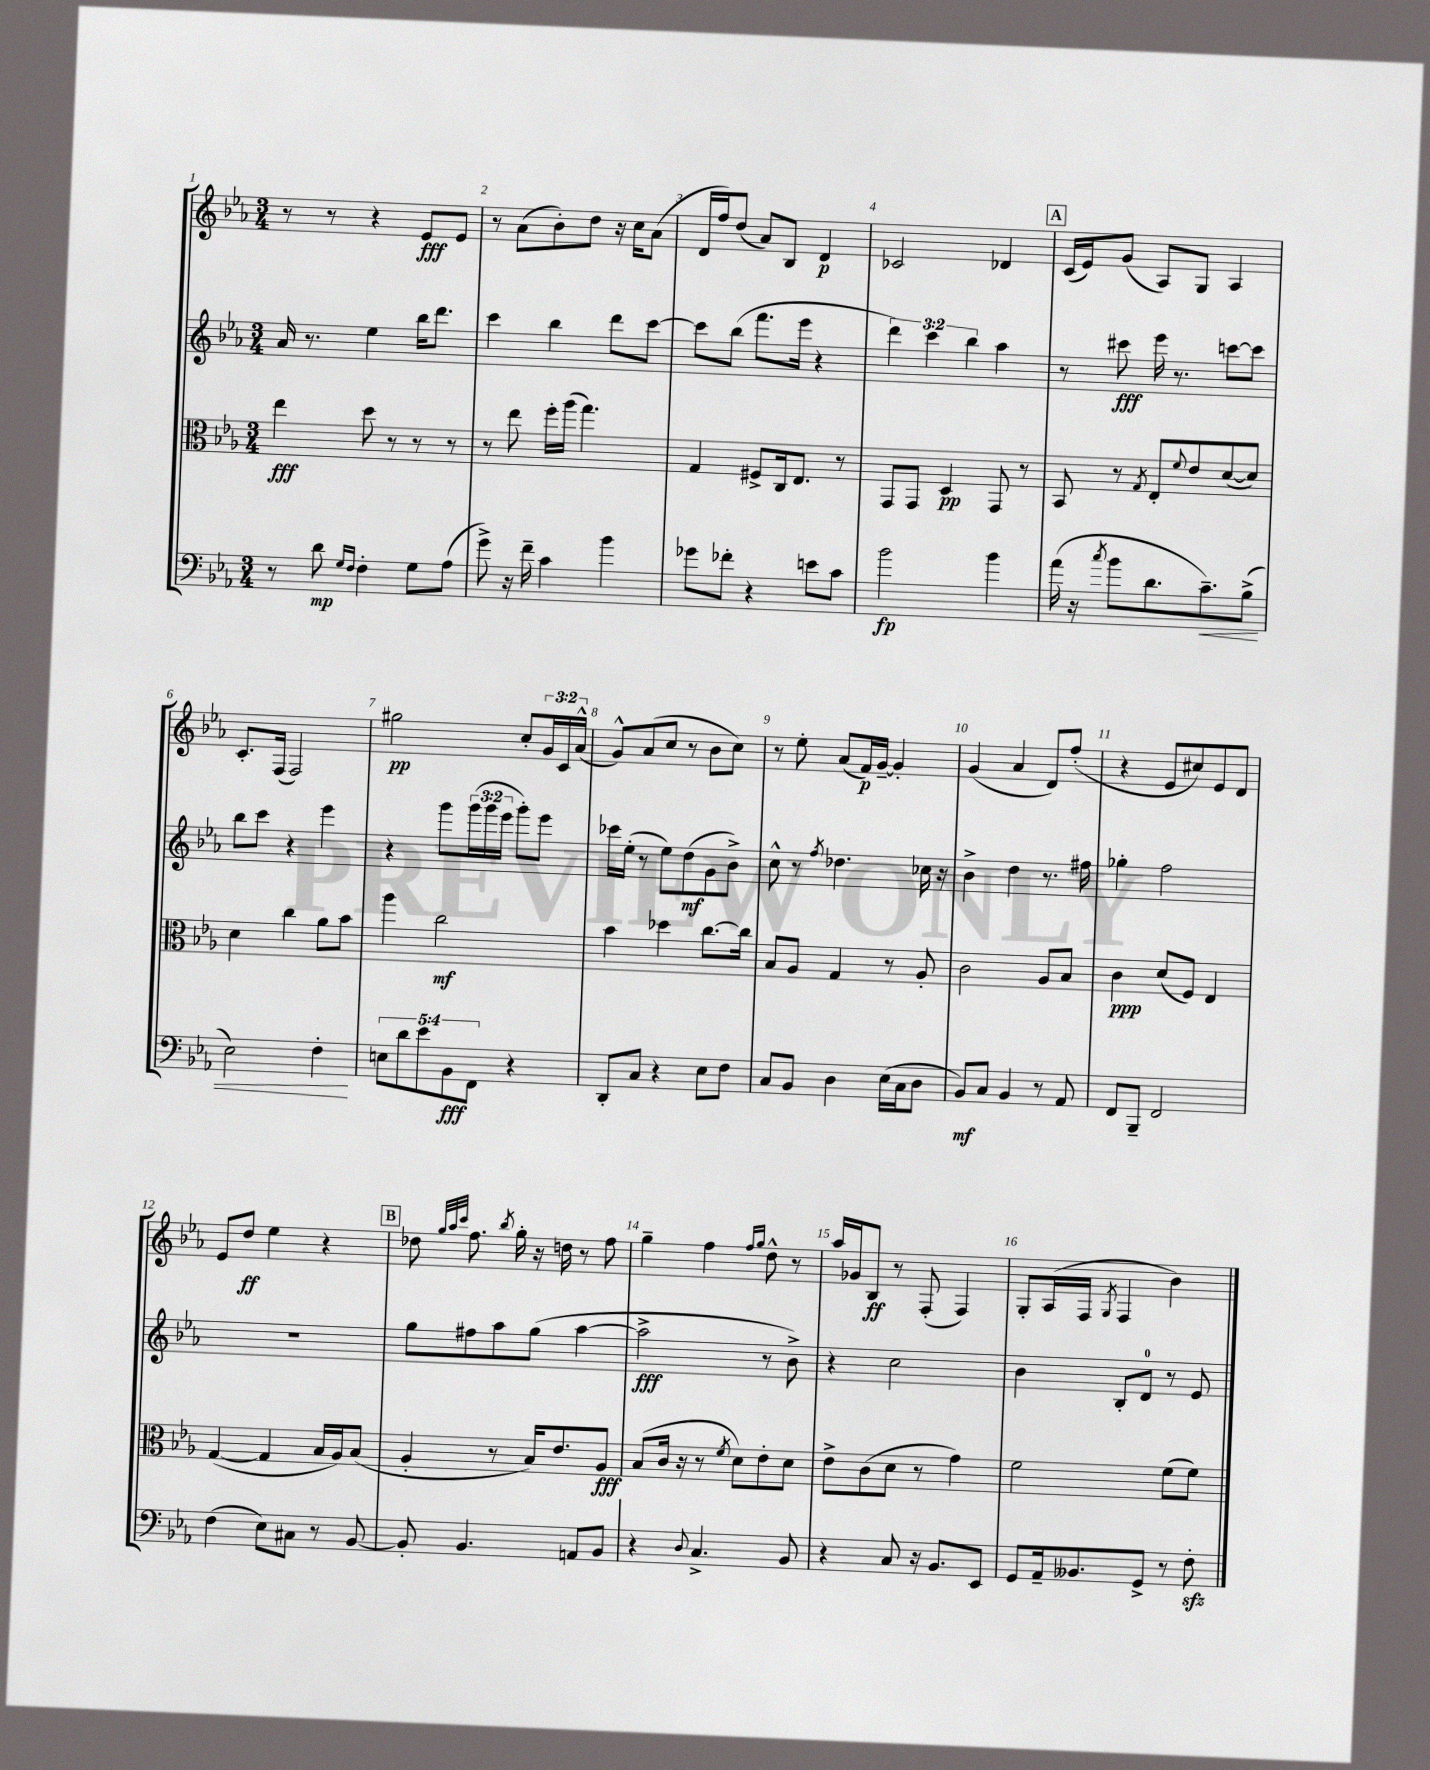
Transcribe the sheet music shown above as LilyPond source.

<<
\new StaffGroup <<
\new Staff = "s0" {
    \clef treble \key ees \major \numericTimeSignature \time 3/4 \override Staff.TupletNumber.text = #tuplet-number::calc-fraction-text
    r8 r8 r4 ees'8\fff ees'8 |
    r8 aes'8( bes'8-.) d''8 r16 c''16 aes'8( |
    d'16 f''16) d''8( aes'8) bes8 d'4\p |
    ces'2 des'4 |
    \mark \markup { \box "A" } c'16( ees'16) g'8( aes8) g8 aes4 |
    c'8.-. f16( f2) |
    gis''2\pp c''8-. \tuplet 3/2 { g'16 c'16 aes'16-^( } |
    g'8-^) aes'8( c''8 r8 bes'8 c''8) |
    r8 ees''8-. aes'8( f'16\p) g'16~-- g'4-. |
    g'4( aes'4 d'8) f''8-.( |
    r4 ees'8 cis''8) ees'8 d'8 |
    ees'8 d''8\ff ees''4 r4 |
    \mark \markup { \box "B" } des''8 \grace { g''32 aes''32 c'''32 } f''8. \acciaccatura { bes''8 } g''16-. r16 d''16 r8 f''8 |
    g''4-- f''4 \grace { f''16 g''16 } d''8-^ r8 |
    aes''16 ges'16 bes8\ff r8 f8-.( f4) |
    g8-. aes16( f16 \acciaccatura { g8 } f4 bes'4) \bar "|." |
}
\new Staff = "s1" {
    \clef treble \key ees \major \numericTimeSignature \time 3/4 \override Staff.TupletNumber.text = #tuplet-number::calc-fraction-text
    aes'16 r8. ees''4 bes''16 d'''8. |
    c'''4 bes''4 d'''8 c'''8~ |
    c'''8 bes''8( f'''8. ees'''16 r4 |
    \tuplet 3/2 { d'''4) c'''4 bes''4 } aes''4 |
    \mark \markup { \box "A" } r8 cis'''8\fff ees'''16 r8. c'''8~ c'''8 |
    bes''8 c'''8 r4 ees'''4 |
    r4 g'''8 \tuplet 3/2 { g'''16( g'''16 ees'''16 } g'''8-.) ees'''8 |
    ces'''16 ees''16-.( r8 ees''8) d''8\mf( g'8 bes'8->) |
    c''8-^ r8 \acciaccatura { f''8 } des''4. ces''16 r16 |
    bes'4-> d''4 r8. fis''16 |
    ges''4-. f''2 |
    R2. |
    \mark \markup { \box "B" } g''8 fis''8 aes''8 g''8( aes''4~ |
    aes''2->\fff r8 bes'8->) |
    r4 c''2 |
    bes'4 bes8-. d'8-0 r8 ees'8 \bar "|." |
}
\new Staff = "s2" {
    \clef alto \key ees \major \numericTimeSignature \time 3/4
    ees''4\fff d''8 r8 r8 r8 |
    r8 ees''8 f''16-. aes''16( g''4.) |
    g4 fis8-> c16 ees8. r8 |
    g,8 g,8 d4\pp g,8 r8 |
    \mark \markup { \box "A" } bes,8 r8 \acciaccatura { g8 } ees8-. \appoggiatura { f'8 } ees'8 d'8~( d'8) |
    d'4 c''4 aes'8 bes'8 |
    aes''4 c''2\mf |
    bes'4 des''4 c''8.~ c''16 |
    bes8 aes8 g4 r8 aes8-. |
    c'2 aes8 bes8 |
    c'4\ppp d'8( f8) ees4 |
    g4~( g4 bes16 aes16) bes8( |
    \mark \markup { \box "B" } aes4-. r8 bes16) ees'8. aes8\fff |
    bes8( c'16 r16 r8 \acciaccatura { f'8 } d'8) ees'8-. d'8 |
    ees'8-> c'8( d'8 r8 g'4) |
    f'2 f'8( f'8) \bar "|." |
}
\new Staff = "s3" {
    \clef bass \key ees \major \numericTimeSignature \time 3/4 \override Staff.TupletNumber.text = #tuplet-number::calc-fraction-text
    r8 d'8\mp \grace { g16 f16 } f4-. g8 aes8( |
    g'8->) r16 f'16-- c'4 bes'4 |
    ges'8 fes'8-. r4 e'8 c'8 |
    bes'2\fp bes'4 |
    \mark \markup { \box "A" } aes'16( r16 \acciaccatura { c''8 } bes'8 d'8. c'8.--\<) bes8->( |
    ees2) f4-.\! |
    \tuplet 5/4 { e8 d'8 ees'8 bes,8\fff f,8 } r4 |
    d,8-. c8 r4 ees8 f8 |
    c8 bes,8 d4 ees16( c16 d8 |
    bes,8\mf) c8 bes,4 r8 aes,8 |
    f,8 bes,,8-- f,2 |
    f4( ees8) cis8 r8 bes,8~ |
    \mark \markup { \box "B" } bes,8-. bes,4. a,8 bes,8 |
    r4 \appoggiatura { d8 } c4.-> bes,8 |
    r4 c8 r16 bes,8. ees,8 |
    g,8 aes,16-- beses,8. g,8-> r8 f8-.\sfz \bar "|." |
}
>>
>>
\layout { \context { \Score \override BarNumber.break-visibility = ##(#f #t #t) barNumberVisibility = #all-bar-numbers-visible } }
